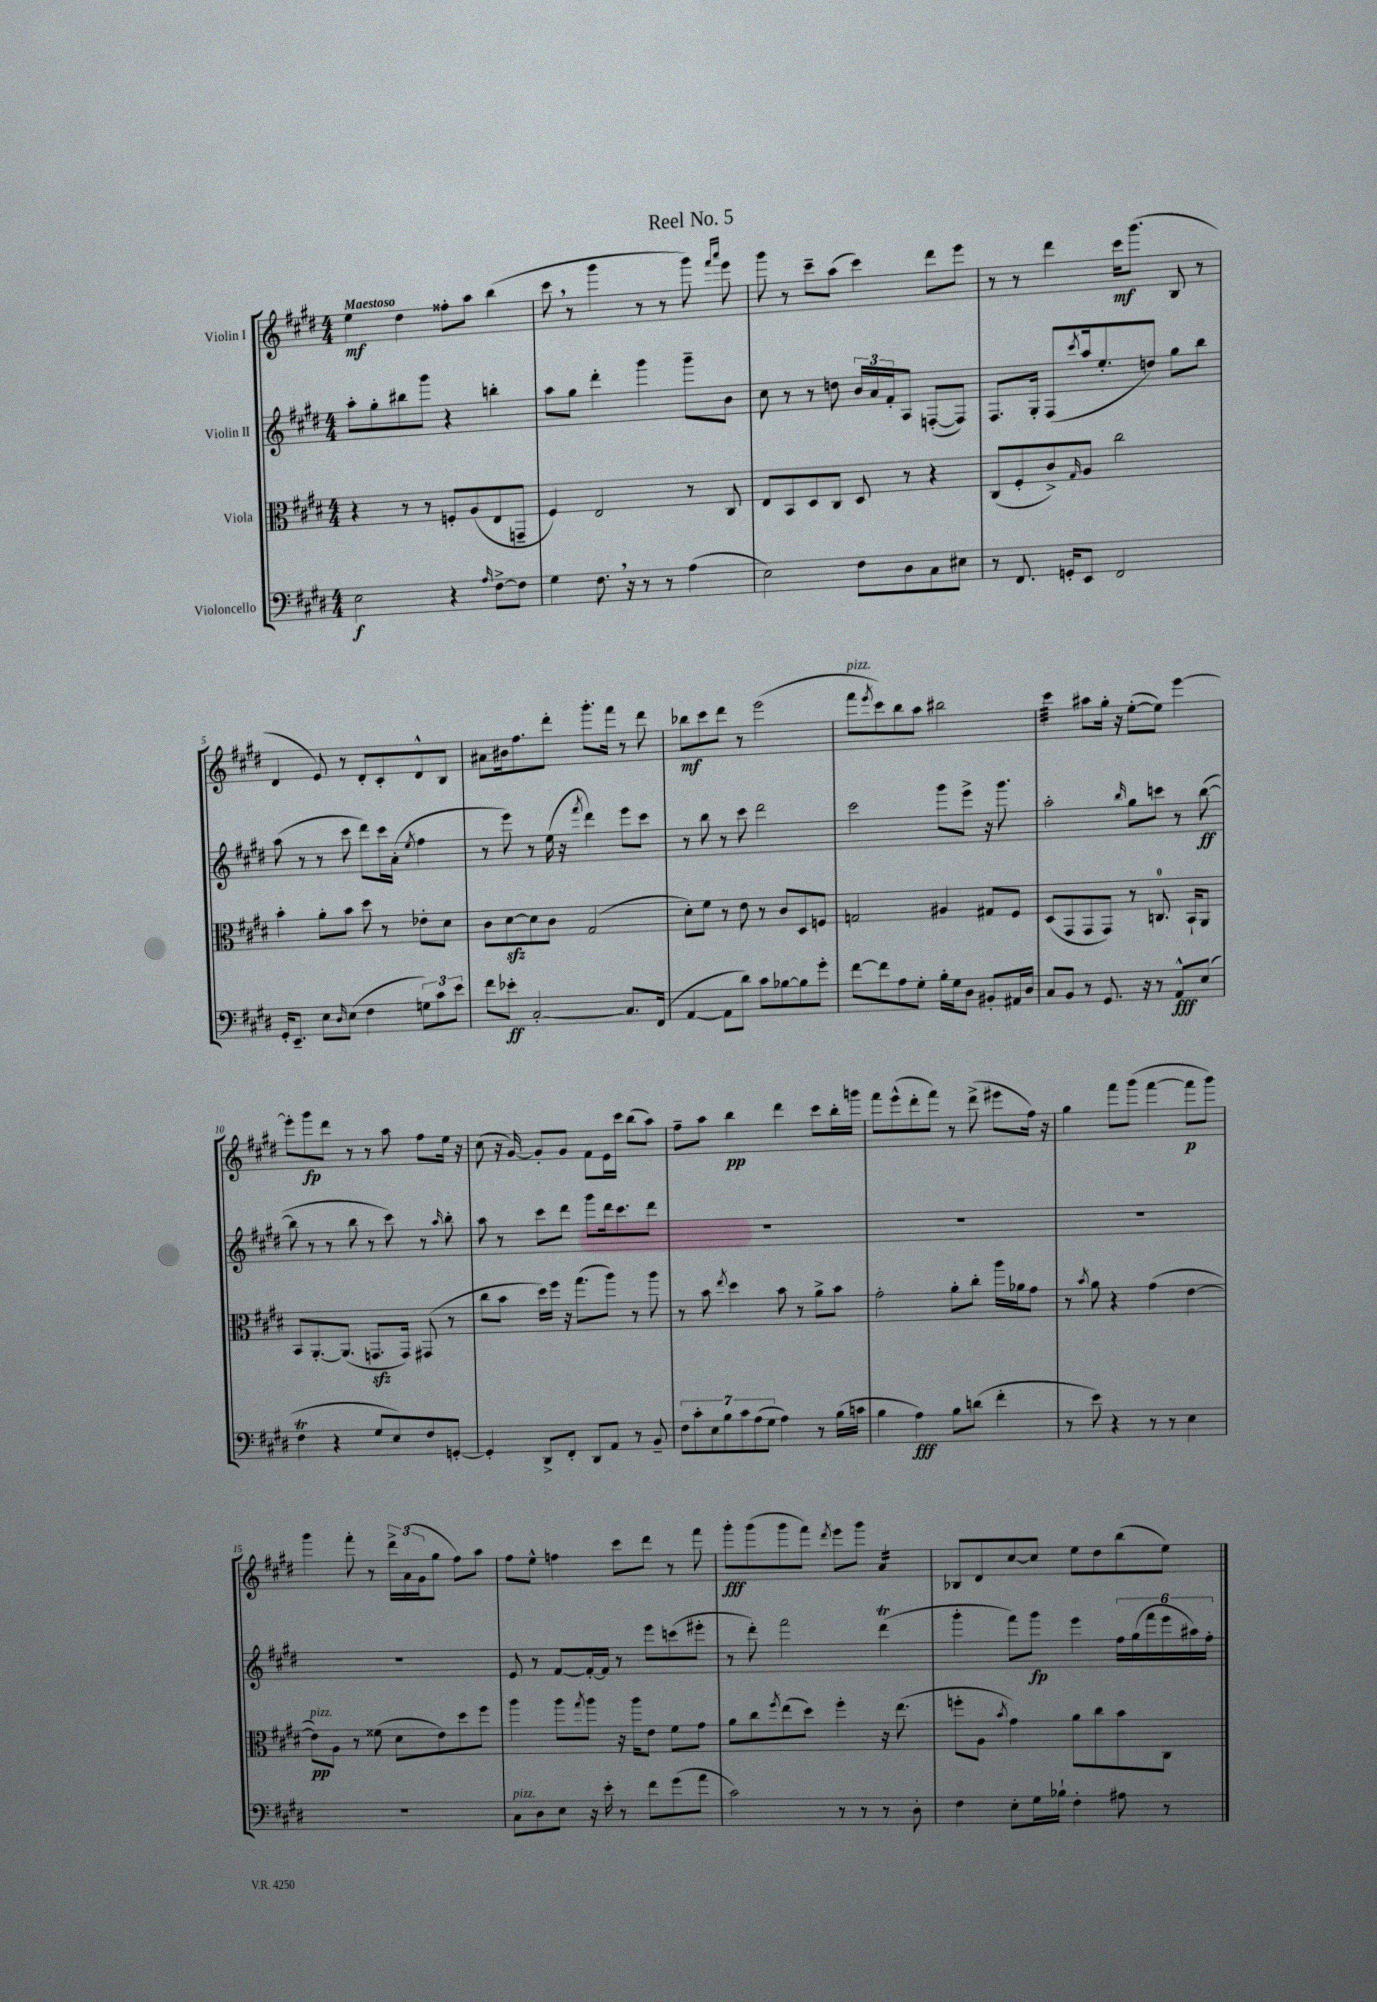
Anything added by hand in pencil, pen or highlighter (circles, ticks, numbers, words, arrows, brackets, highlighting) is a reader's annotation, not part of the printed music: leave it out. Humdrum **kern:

**kern	**kern	**kern	**kern
*staff4	*staff3	*staff2	*staff1
*clefF4	*clefC3	*clefG2	*clefG2
*k[f#c#g#d#]	*k[f#c#g#d#]	*k[f#c#g#d#]	*k[f#c#g#d#]
*M4/4	*M4/4	*M4/4	*M4/4
2E	4r	8aa'	4ee
.	.	8gg#'	.
.	8r	8bb#	4dd#
.	8r	8ggg#	.
4r	8F'	4r	8ff##'
.	(8A	.	8aa
16qqA	.	.	.
[8F#^	8E	4bb'	(4bb
8F#]	8GG~	.	.
=	=	=	=
4G#	4F#)	8aa	8ccc#
.	.	8gg#	8r
8.F#	2E	4ddd#'	4ggg#
16r	.	.	.
8r	.	4ggg#	8r
8r	.	.	8r
(4A	8r	8ggg#~	8ggg#)
.	.	.	16qqfff#
.	.	.	16qqaaa
.	8C#	8b	8eee
=	=	=	=
2E)	8E	8cc#	8ggg#
.	8BB	8r	8r
.	8D#	8r	8ccc#~
.	8C#	8dd	(8aa
8F#	8D#	24b	4ccc#)
.	.	24a	.
.	.	24f#'	.
8D#	8r	8A	.
8C#	4r	([8F'	8ddd#
8E#	.	8F])	8eee
=	=	=	=
8r	(8C#	8.F#	8r
8.FF#	8F#'	.	8r
.	.	16G#'	.
.	8c#^)	(8F#	4ddd#
16GG'	.	.	.
.	16qqG#	8qccc#	.
8EE	8A	16aa	.
.	.	8.ee'	.
2FF#	2cc#	.	16ccc#
.	.	.	(8.ggg#
.	.	8dd)	.
.	.	8gg#	8B
.	.	8bb	8r
=	=	=	=
16GG#'	4b'	(8aa	4d#
8.EE~	.	.	.
.	.	8r	.
8E	8a'	8r	8e)
16qqD#	.	.	.
(8E	8b	8ccc#	8r
4F#	8dd#	8ddd#)	8d#'
.	8r	16ccc#	8c#'
.	.	(16a'	.
.	.	8qee	.
12G)	8e-'	4ff#	8d#^^
12c#	.	.	.
.	8d#	.	8B
12e	.	.	.
=	=	=	=
8f#	8c#	8r	8a#
8e-'	[8d#	8eee)	16b#
.	.	.	8.ff#
[2C#'	8d#]	8r	.
.	8c#	(16ee	8ddd#'
.	.	16r	.
.	.	8qfff#	.
.	(2G#	4ddd#)	8.ggg#'
.	.	.	16fff#
8.C#]	.	8eee	8r
.	.	8ccc#	8ddd#
(16FF#	.	.	.
=	=	=	=
[4AA	8d#')	8r	8bb-
.	8f#	8bb	8ccc#
8AA]	8r	8r	8ddd#
8d#)	8e	8ccc#	8r
8c#	8r	2ddd#	(2eee
[8B-	8c#	.	.
8B-]	8D#	.	.
8g#'	8F	.	.
=	=	=	=
[8f#	2G	2ccc#	8fff#
.	.	.	8qeee
8f#]	.	.	8ccc#)
8A	.	.	8bb
8G#'	.	.	8aa
16B'	4A#	8ggg#	2bb#
16G#	.	.	.
8D#	.	8eee^	.
8BB#'	8G#	16r	.
.	.	8.ggg#	.
16AA#	8F#	.	.
16D#	.	.	.
=	=	=	=
8C#	(8D#	2aa'	4ccc#
8BB	8GG#	.	.
8r	8GG#	.	8aa#
8.GG#	8GG#)	.	16gg#'
.	.	.	16r
.	.	16qqbb	.
.	8r	8gg#	([8ee'
16r	.	.	.
8r	8.C	8ccc	8ee])
8AA^^	.	8r	[4eee
.	16BB`	.	.
(8E	8AA	([8bb	.
=	=	=	=
4F#	8BB	8bb]	8eee']
.	[8.AA'	8r	8ggg#
4r	.	8r	8ddd#
.	(8.AA]	.	.
.	.	8bb	8r
8G#	8.GG	8r	8r
8E)	.	8ccc#)	8aa
.	16GG)	.	.
8F#	(8GG#	8r	8ff#
.	.	16qqaa	.
[8GG'	8r	8bb'	16ee
.	.	.	16r
=	=	=	=
4GG']	8cc#	8aa	(8cc#
.	8b	8r	16r
.	.	.	[16g#)
8DD#^	16dd#)	8ccc#	8g#']
.	16ff#	.	.
8FF#'	16r	8ddd#	8g#
.	(8.gg#	.	.
8DD#	.	8ggg#	8f#
8AA	8aa)	16ddd#	16e
.	.	8.ccc#	16ccc#
8r	8r	.	(8bb
8BB~	8aa	8ddd#	8aa)
=	=	=	=
14F#	8r	1r	8ff#~
14c#'	.	.	.
.	8b	.	8aa
14E	.	.	.
14B	.	.	.
.	8qee	.	.
.	4dd#	.	4bb
14c#	.	.	.
(14A	.	.	.
14G#	.	.	.
4A)	8b	.	4ddd#
.	8r	.	.
8r	8a^	.	8ccc#
(16B	8b	.	16bb'
16c	.	.	16ggg
=	=	=	=
4B	2g#'	1r	8fff#
.	.	.	(8eee^^
4A)	.	.	8ddd#'
.	.	.	8fff#)
8B	8a'	.	8r
(8d	8cc#'	.	(8ddd#^
4f#'	16aa	.	8eee#
.	16a-	.	.
.	8g#	.	16ff#)
.	.	.	16r
=	=	=	=
8r	8r	1r	4gg#
.	8qb	.	.
8e)	8a	.	.
4r	4r	.	8fff#
.	.	.	(8ggg#
8r	(4g#	.	[4fff#
8r	.	.	.
4E	[4e	.	8fff#]
.	.	.	8ggg#)
=	=	=	=
1r	8e])	1r	4ggg#
.	8A	.	.
.	8r	.	8fff#'
.	(8f##	.	8r
.	8d#	.	24ddd#^
.	.	.	(24a
.	.	.	24g#
.	8e)	.	8gg#
.	8dd#	.	8ff#)
.	8ff#	.	8aa
=	=	=	=
8C#	4aa	8e	8ff#
8D#	.	8r	8ee^^
8E	8aa	[8f#	4ff
.	8qgg#	.	.
16r	8aa	16f#'_	.
16e'	.	16f#]	.
8r	16r	8r	8ccc#
.	16aa	.	.
8f#	8e	8eee	8ddd#
(8g#	8f#	(8ccc	8r
8a	8g#	8eee#'	8fff#
=	=	=	=
2c#)	8a	8r	8ggg#'
.	8cc#	8ddd#')	(8ggg#
.	8qff#	.	.
.	(8ee	2fff#	8ggg#
.	8dd#)	.	8fff#)
.	.	.	8qddd#
8r	4ff#'	.	8eee
8r	.	.	8ggg#
8r	16r	(4ddd#	4a
.	(8.ee	.	.
8D#'	.	.	.
=	=	=	=
4F#	8ff'	4ggg#'	8B-
.	8A	.	8d#
.	8qb	.	.
8E'	4g#)	8fff#)	[8cc#
16G#	.	8ggg#	8cc#]
16B-`	.	.	.
4F#'	8a	4eee	8ee
.	8cc#	.	8dd#
8A#	8b	24ff#	(8bb
.	.	(24gg#	.
.	.	24fff#	.
8r	8C#	24eee	8ee)
.	.	24aa#)	.
.	.	24ff#'	.
==	==	==	==
*-	*-	*-	*-
